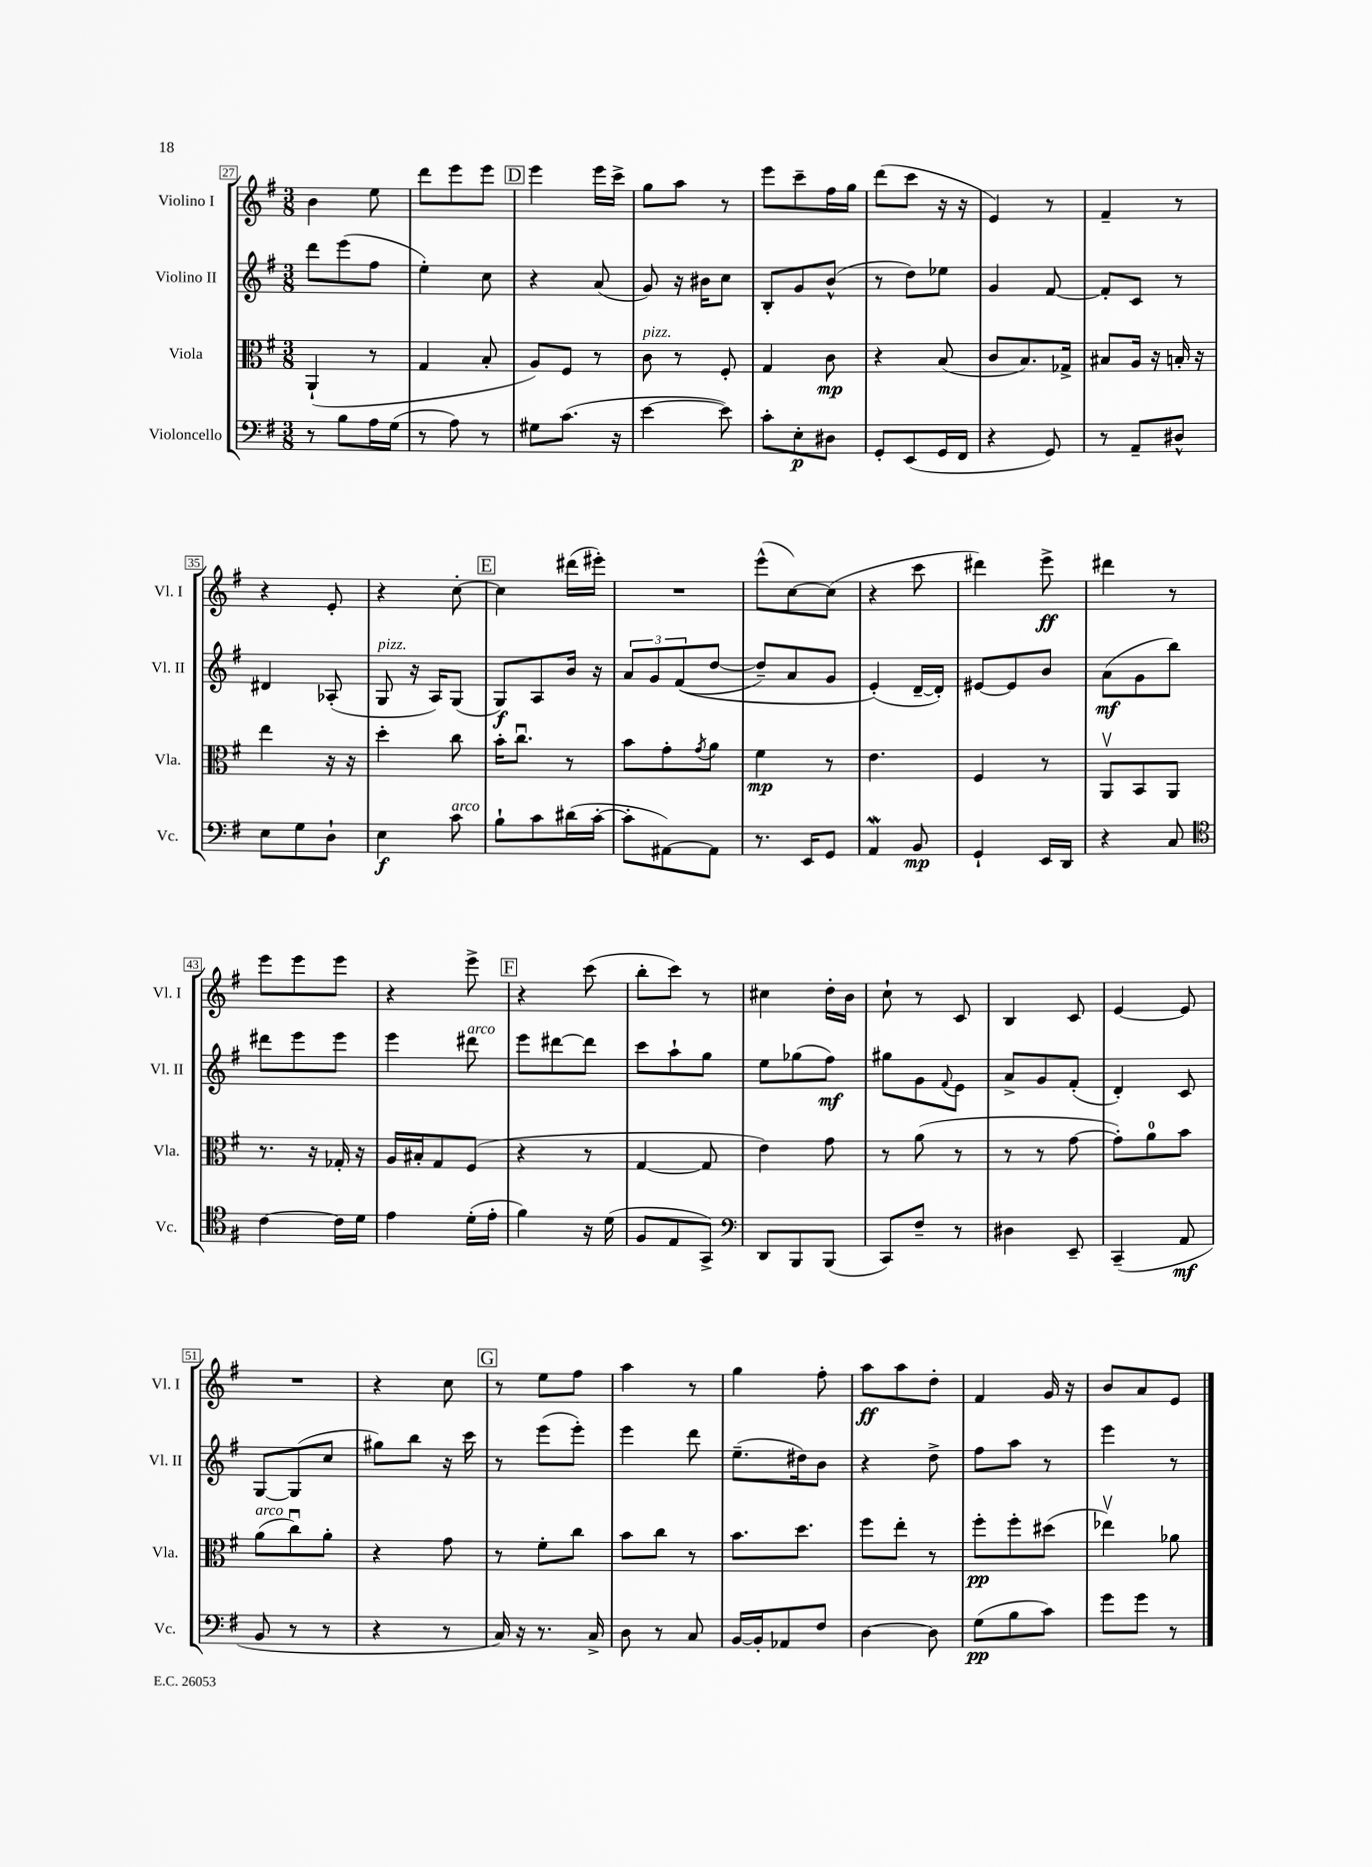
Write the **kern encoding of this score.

**kern	**dynam	**kern	**dynam	**kern	**dynam	**kern	**dynam
*part4	*part4	*part3	*part3	*part2	*part2	*part1	*part1
*staff4	*staff4	*staff3	*staff3	*staff2	*staff2	*staff1	*staff1
*I"Violoncello	*	*I"Viola	*	*I"Violino II	*	*I"Violino I	*
*I'Vc.	*	*I'Vla.	*	*I'Vl. II	*	*I'Vl. I	*
*clefF4	*	*clefC3	*	*clefG2	*	*clefG2	*
*k[f#]	*	*k[f#]	*	*k[f#]	*	*k[f#]	*
*M3/8	*	*M3/8	*	*M3/8	*	*M3/8	*
=27	=27	=27	=27	=27	=27	=27	=27
8r	.	(4AA`/	.	8ddd\L	.	4b\	.
8B\L	.	.	.	(8eee\	.	.	.
16A\L	.	8r	.	8ff#\J	.	8ee\	.
(16G\JJ	.	.	.	.	.	.	.
=28	=28	=28	=28	=28	=28	=28	=28
8r	.	4G/	.	4ee'\)	.	8ddd\L	.
8A\)	.	.	.	.	.	8eee\	.
8r	.	8B'/	.	8cc\	.	8eee\J	.
!!LO:REH:place=s1:t=D
=29	=29	=29	=29	=29	=29	=29	=29
8G#X\L	.	8A/L)	.	4r	.	4eee\	.
(8.c\J	.	8F#/J	.	.	.	.	.
.	.	8r	.	(8a/	.	16eee\LL	.
16r	.	.	.	.	.	16ccc^\JJ	.
=30	=30	=30	=30	=30	=30	=30	=30
!	!	!LO:TX:a:i:t=pizz.	!	!	!	!	!
[4e\	.	8c\	.	8g/)	.	8gg\L	.
.	.	8r	.	16r	.	8aa\J	.
.	.	.	.	16b#X\KL	.	.	.
8e\])	.	8F#'/	.	8cc\J	.	8r	.
=31	=31	=31	=31	=31	=31	=31	=31
8c'\L	.	4G/	.	8B'/L	.	8eee\L	.
8E'\	p	.	.	8g/	.	8ccc~\	.
8D#X\J	.	8c\	mp	(8b^^/J	.	16ff#\L	.
.	.	.	.	.	.	16gg\JJ	.
=32	=32	=32	=32	=32	=32	=32	=32
8GG'/L	.	4r	.	8r	.	(8ddd\L	.
(8EE/	.	.	.	8dd\L)	.	8ccc\J	.
16GG/L	.	(8B/	.	8ee-X\J	.	16r	.
16FF#/JJ	.	.	.	.	.	16r	.
=33	=33	=33	=33	=33	=33	=33	=33
4r	.	8c/L	.	4g/	.	4e/)	.
.	.	8.B/)	.	.	.	.	.
8GG/)	.	.	.	[8f#/	.	8r	.
.	.	16G-X^/Jk	.	.	.	.	.
=34	=34	=34	=34	=34	=34	=34	=34
8r	.	8B#X/L	.	8f#'/L]	.	4f#~/	.
8AA~/L	.	16A/Jk	.	8c/J	.	.	.
.	.	16r	.	.	.	.	.
8D#X^^/J	.	16Bn'/	.	8r	.	8r	.
.	.	16r	.	.	.	.	.
!!LO:LB:g=z
=35	=35	=35	=35	=35	=35	=35	=35
8E\L	.	4ee\	.	4d#X/	.	4r	.
8G\	.	.	.	.	.	.	.
8D`\J	.	16r	.	(8A-X'/	.	8e'/	.
.	.	16r	.	.	.	.	.
=36	=36	=36	=36	=36	=36	=36	=36
!	!	!	!	!LO:TX:a:i:t=pizz.	!	!	!
4E\	f	4dd'\	.	8G/	.	4r	.
.	.	.	.	16r	.	.	.
.	.	.	.	16A/KL)	.	.	.
!LO:TX:a:i:t=arco	!	!	!	!	!	!	!
8c\	.	8cc\	.	(8G/J	.	[8cc'\	.
!!LO:REH:place=s1:t=E
=37	=37	=37	=37	=37	=37	=37	=37
8B`\L	.	16b'\KL	.	8G/L)	f	4cc\]	.
.	.	8.ccu\J	.	.	.	.	.
8c\	.	.	.	8A/	.	.	.
(16d#X\L	.	8r	.	16b/Jk	.	(16ddd#X\LL	.
[16c'\JJ	.	.	.	16r	.	16eee#X'\JJ)	.
=38	=38	=38	=38	=38	=38	=38	=38
8c'\L]	.	8b\L	.	12a/L	.	4.r	.
.	.	.	.	12g/	.	.	.
[8AA#X\)	.	8g'\	.	.	.	.	.
.	.	.	.	((12f#/	.	.	.
.	.	8qg/	.	.	.	.	.
8AA#\J]	.	8a\J	.	[8dd/J	.	.	.
=39	=39	=39	=39	=39	=39	=39	=39
8.r	.	4f#\	mp	8dd~/L])	.	(8eee^^\L	.
.	.	.	.	8a/	.	[8cc\)	.
16EE/KL	.	.	.	.	.	.	.
8GG/J	.	8r	.	8g/J	.	(8cc\J]	.
=40	=40	=40	=40	=40	=40	=40	=40
4AAW/	.	4.e\	.	(4e'/)	.	4r	.
8BB/	mp	.	.	[16d~/LL	.	8ccc\	.
.	.	.	.	16d'/JJ])	.	.	.
=41	=41	=41	=41	=41	=41	=41	=41
4GG`/	.	4F#/	.	[8e#X/L	.	4ddd#X\)	.
.	.	.	.	8e#/]	.	.	.
16EE/LL	.	8r	.	8b/J	.	8eee^\	ff
16DD/JJ	.	.	.	.	.	.	.
=42	=42	=42	=42	=42	=42	=42	=42
4r	.	8AAv/L	.	(8a\L	mf	4ddd#X\	.
.	.	8BB/	.	8g\	.	.	.
8C/	.	8AA/J	.	8bb\J)	.	8r	.
!!LO:LB:g=z
=43	=43	=43	=43	=43	=43	=43	=43
*clefC4	*	*	*	*	*	*	*
[4c\	.	8.r	.	8ddd#X\L	.	8eee\L	.
.	.	.	.	8eee\	.	8eee\	.
.	.	16r	.	.	.	.	.
16c\LL]	.	16G-X'/	.	8eee\J	.	8eee\J	.
16d\JJ	.	16r	.	.	.	.	.
=44	=44	=44	=44	=44	=44	=44	=44
4e\	.	16A/LL	.	4eee\	.	4r	.
.	.	16B#X'/J	.	.	.	.	.
.	.	8G/	.	.	.	.	.
!	!	!	!	!LO:TX:a:i:t=arco	!	!	!
(16d'\LL	.	(8F#/J	.	8ddd#X\	.	8eee^\	.
16e'\JJ	.	.	.	.	.	.	.
!!LO:REH:place=s1:t=F
=45	=45	=45	=45	=45	=45	=45	=45
4f#\)	.	4r	.	8eee\L	.	4r	.
.	.	.	.	[8ddd#X\	.	.	.
16r	.	8r	.	8ddd#\J]	.	(8ccc\	.
(16d\	.	.	.	.	.	.	.
=46	=46	=46	=46	=46	=46	=46	=46
8F#/L	.	[4G/	.	8ccc\L	.	8bb'\L	.
8E/	.	.	.	8aa`\	.	8ccc\J)	.
8GG^/J)	.	8G/]	.	8gg\J	.	8r	.
=47	=47	=47	=47	=47	=47	=47	=47
*clefF4	*	*	*	*	*	*	*
8DD/L	.	4e\)	.	8ee\L	.	4cc#X\	.
8BBB/	.	.	.	(8gg-X\	.	.	.
(8BBB/J	.	8g\	.	8ff#\J)	mf	16dd'\LL	.
.	.	.	.	.	.	16b\JJ	.
=48	=48	=48	=48	=48	=48	=48	=48
8CC/L)	.	8r	.	8gg#X\L	.	8cc`\	.
8F#~/J	.	(8a\	.	8g\	.	8r	.
.	.	.	.	8qqf#/	.	.	.
8r	.	8r	.	8e\J	.	8c/	.
=49	=49	=49	=49	=49	=49	=49	=49
4D#X\	.	8r	.	8a^/L	.	4B/	.
.	.	8r	.	8g/	.	.	.
8EE~/	.	[8g\	.	(8f#'/J	.	8c/	.
=50	=50	=50	=50	=50	=50	=50	=50
(4CC~/	.	8g'\L])	.	4d'/)	.	[4e/	.
.	.	8a\	.	.	.	.	.
8AA/	mf	8b\J	.	8c/	.	8e/]	.
!!LO:LB:g=z
=51	=51	=51	=51	=51	=51	=51	=51
!	!	!LO:TX:a:i:t=arco	!	!	!	!	!
8BB/	.	(8a\L	.	[8G/L	.	4.r	.
8r	.	8ccu\)	.	(8G/]	.	.	.
8r	.	8a'\J	.	8cc/J	.	.	.
=52	=52	=52	=52	=52	=52	=52	=52
4r	.	4r	.	8gg#X\L)	.	4r	.
.	.	.	.	8bb\J	.	.	.
8r	.	8g\	.	16r	.	8cc\	.
.	.	.	.	16ccc\	.	.	.
!!LO:REH:place=s1:t=G
=53	=53	=53	=53	=53	=53	=53	=53
16C/)	.	8r	.	8r	.	8r	.
16r	.	.	.	.	.	.	.
8.r	.	8f#'\L	.	(8eee\L	.	8ee\L	.
.	.	8cc\J	.	8eee'\J)	.	8ff#\J	.
16C^/	.	.	.	.	.	.	.
=54	=54	=54	=54	=54	=54	=54	=54
8D\	.	8b\L	.	4eee\	.	4aa\	.
8r	.	8cc\J	.	.	.	.	.
8C/	.	8r	.	8ddd\	.	8r	.
=55	=55	=55	=55	=55	=55	=55	=55
[16BB/LL	.	8.b\L	.	(8.ee~\L	.	4gg\	.
16BB'/J]	.	.	.	.	.	.	.
8AA-X/	.	.	.	.	.	.	.
.	.	8.dd\J	.	16dd#X\k)	.	.	.
8F#/J	.	.	.	8b\J	.	8ff#'\	.
=56	=56	=56	=56	=56	=56	=56	=56
[4D\	.	8ff#\L	.	4r	.	8aa\L	ff
.	.	8ee'\J	.	.	.	8aa\	.
8D\]	.	8r	.	8dd^\	.	8dd'\J	.
=57	=57	=57	=57	=57	=57	=57	=57
(8G\L	pp	8ff#'\L	pp	8ff#\L	.	4f#/	.
8B\	.	8ff#'\	.	8aa\J	.	.	.
8c\J)	.	(8dd#X\J	.	8r	.	16g/	.
.	.	.	.	.	.	16r	.
=58	=58	=58	=58	=58	=58	=58	=58
8g\L	.	4ee-Xv\)	.	4eee\	.	8b/L	.
8g\J	.	.	.	.	.	8a/	.
8r	.	8a-X\	.	8r	.	8e/J	.
==	==	==	==	==	==	==	==
*-	*-	*-	*-	*-	*-	*-	*-
